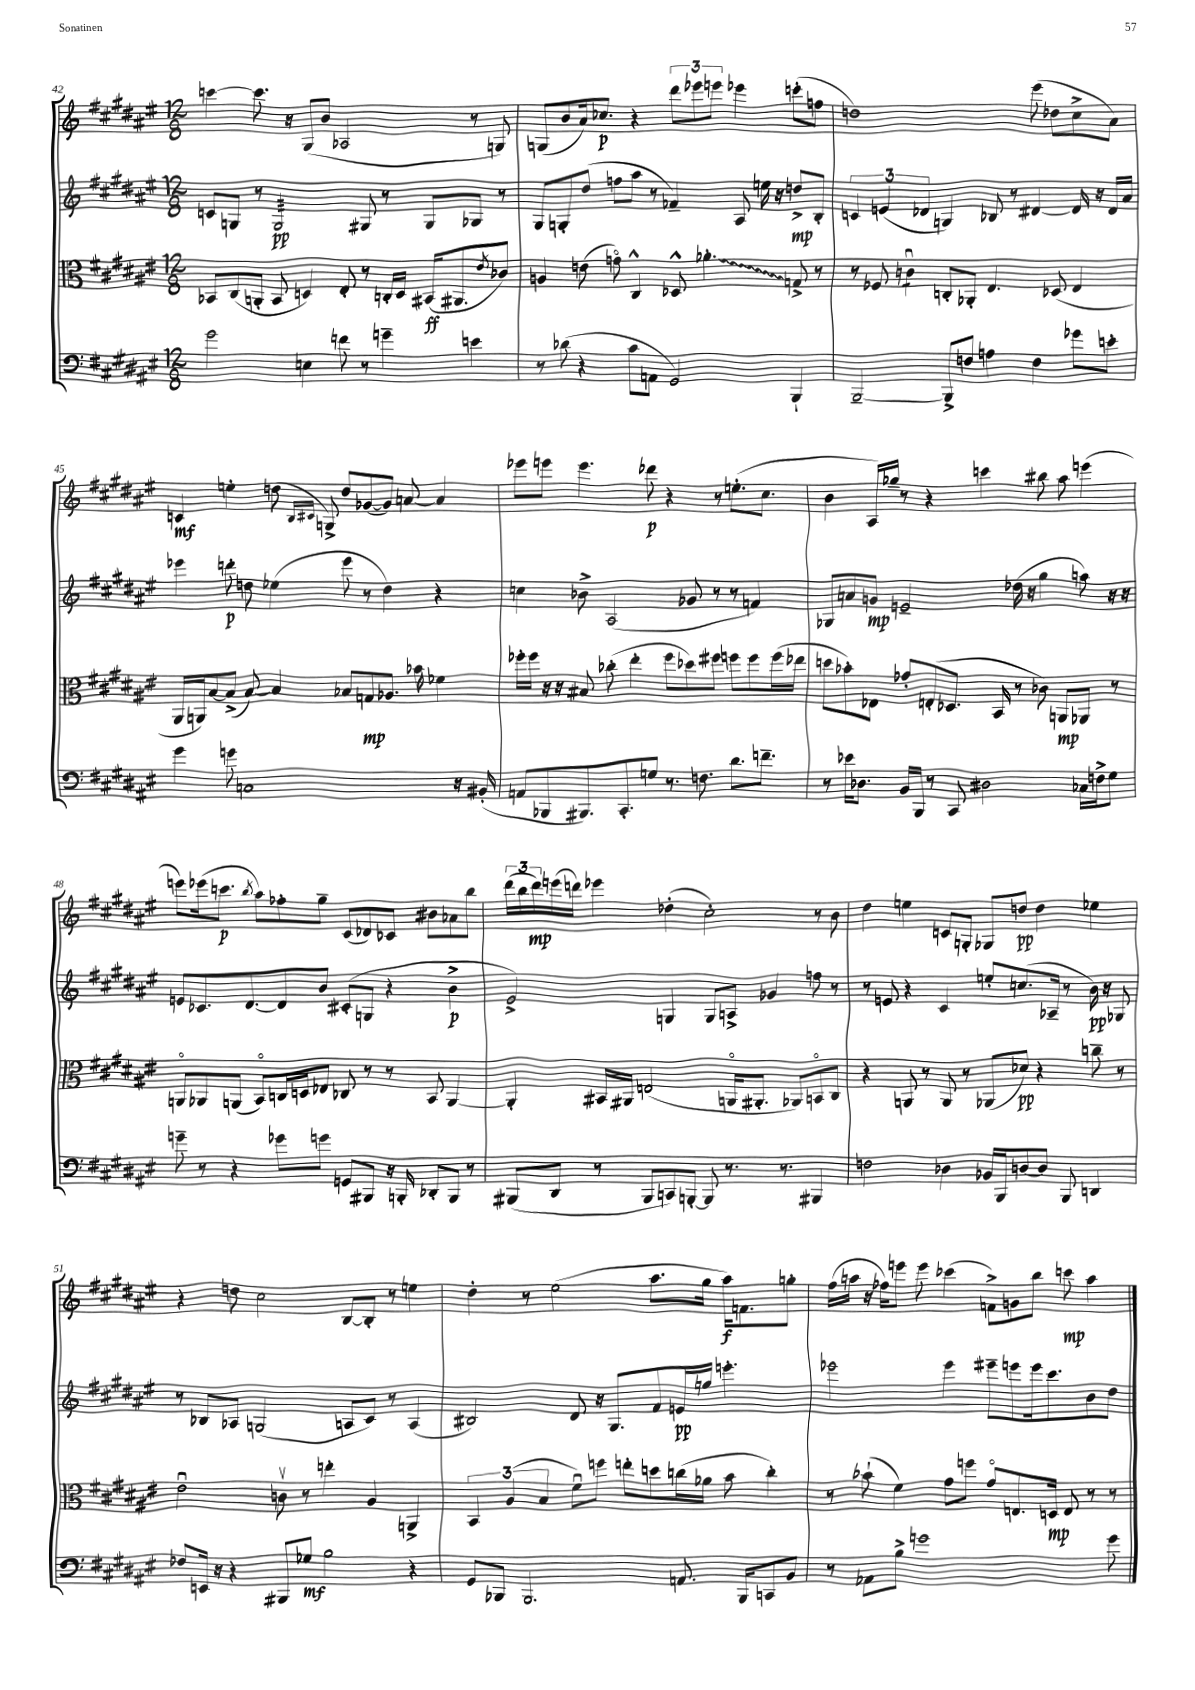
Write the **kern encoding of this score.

**kern	**kern	**kern	**kern
*staff4	*staff3	*staff2	*staff1
*clefF4	*clefC3	*clefG2	*clefG2
*k[f#c#g#d#a#e#]	*k[f#c#g#d#a#e#]	*k[f#c#g#d#a#e#]	*k[f#c#g#d#a#e#]
*M12/8	*M12/8	*M12/8	*M12/8
2g#\	8BB-/L	8c/L	[4ccc\
.	(8C#/	8G/J	.
.	8AA'/J	8r	8.ccc\]
.	8BB-/	2G/	.
.	.	.	16r
4E\	4D/)	.	(8G#/L
.	.	.	8b/J
8f\	8E#'/	.	2A-/
8r	8r	8G#/	.
4g~\	16C'/LL	8r	.
.	16D/JJ	.	.
.	(16BB#/LK	8G#/L	.
.	8.AA#/	.	.
4e\	.	8G-/J	8r
.	8qe#/	.	.
.	8c-/J)	8r	8G/)
=	=	=	=
8r	4A/	8G#/L	(8G/L
(8d-\	.	8G'/	8b/
4r	(8e\	(8dd#/J	16a#/k)
.	.	.	8.cc-/J
.	8go\)	8ff\L	.
8c#\L	4C#^^/	8aa#\J	4r
8AA\J	.	8r	.
2GG#/)	8D-^^/	4f-~/)	12ddd#\L
.	.	.	12eee-\
.	4.a-'\	.	.
.	.	.	12eee\J
.	.	8A#/	4eee-\
.	.	16ee\	.
.	.	16r	.
4BBB`/	8G^/	8dd^/L	(8ccc'\L
.	8r	8B'/J	8ff\J
=	=	=	=
[2BBB~/	8r	6c/	1dd)
.	8F-/	.	.
.	.	(6e/	.
.	4cu\	.	.
.	.	6d-/	.
8BBB^/]L	8C'/L	4G/)	.
8F/J	8AA-'/J	.	.
4A\	4.E#/	8B-/	.
.	.	8r	.
4F\	.	[4d#/	(8eee#\
.	(8D-/	.	8dd-\L
8g-\L	4E#/	16d#/]	8cc#^\
.	.	16r	.
8e'\J	.	16d#/LL	8a#\J)
.	.	16a#/JJ	.
=	=	=	=
4g#\	16AA#/LL	4eee-\	4c/
.	16AA/J)	.	.
.	[8B/	.	.
8g\	(8B^/]J	8ddd'\	4ee'\
1C	[8B/)	8dd\	.
.	4B/]	(4ee-\	(8dd\
.	.	.	16qqB/LL
.	.	.	16qqc#/JJ
.	.	.	8G^/)
.	8B-/L	8eee-\	8dd/L
.	8G/	8r	([8g-/
.	8.A-/J	4dd\)	8g-/]J)
.	.	.	[8a/
.	16b-\	.	.
.	4f-\	4r	4a/]
16r	.	.	.
(16BB#'/	.	.	.
=	=	=	=
8AA/L	16ff-'\LL	4cc\	8eee-\L
.	16ff-\JJ	.	.
8BBB-/	16r	.	8eee\J
.	16r	.	.
8.BBB#/)	8B#/	8b-^\	4.eee\
.	(8cc-'\	(2A#/	.
8.CC#'/	.	.	.
.	4ee#'\	.	.
8G/J	.	.	8ddd-\
8.r	8ff-\L	.	4r
.	8dd-\)	8g-/	.
8.F\	.	.	.
.	8ff#\J	8r	8r
8.d#\L	8ff\L	8r	(8.ee'\L
.	8ff\	4f/)	.
8.f~\J	.	.	8.cc#\J
.	(16ff\L	.	.
.	16ee-\JJ	.	.
=	=	=	=
8r	8dd\L	8G-/L	4b\
16e-\LK	8b-'\)	8a/	.
8.D-\J	.	.	.
.	8E-\J	8g/J	16A#/LL)
.	.	.	16gg-~/JJ
16BB/LL	8g-'/L	2e~/	8r
16BBB/JJ	.	.	.
8r	(8E'/	.	4r
8CC#/	8.D-/J	.	.
2D#\	.	.	4ccc\
.	16BB/	.	.
.	8r	(16dd-\	.
.	.	16r	.
.	8c-\)	4gg#\	8bb#\
.	8AA/L	.	8aa#\
16C-\LL	8AA-/J	8aa\)	(4eee\
16F^\J	.	.	.
8G#\J	8r	16r	.
.	.	16r	.
=	=	=	=
8g~\	8AAo/L	8e/L	8eee\L)
8r	8AA-/	8.c-/	(16eee-\k
.	.	.	8.ccc\J
4r	(8AA/J	.	.
.	.	[8.d#/	.
.	.	.	8qbb/
.	8BBo/L)	.	8aa#\L)
8g-\L	16C/L	8d#/]	8ff-'\
.	16D/J	.	.
8g\J	8E-/J	8b/J	8gg#~\J
8GG/L	8C-/	(8c#'/L	(8c#/L
8BBB#/J	8r	8G/J	8d-/)
16r	8r	4r	8c-/J
16BBB'/	.	.	.
8DD-'/L	8BB/	.	8b#\L
8BBB/J	[4AA/	4b^\	8a-\
8r	.	.	8bb\J
=	=	=	=
(8BBB#/L	4AA'/]	2e#^/)	(24ddd#\LL
.	.	.	24bb\
.	.	.	24ddd#\)
8DD#/J	.	.	(16eee\
.	.	.	16ddd\JJ)
8r	16BB#/LL	.	4eee-\
.	16AA#/JJ	.	.
8BBB#/L	(2E/	.	.
8CC/)	.	4G/	(4dd-'\
[8BBB'/J	.	.	.
8BBB/]	.	8G/L	2cc#'\)
8.r	16AAo/LK	8A^/J	.
.	8.AA#'/J	.	.
.	.	4g-/	.
8.r	.	.	.
.	8AA-/L)	.	.
4BBB#/	8BBo/	8ff\	8r
.	8C#/J	8r	8b\
=	=	=	=
2F\	4r	8r	4dd#\
.	.	8e/	.
.	8AA/	4r	4ee\
.	8r	.	.
4D-\	8AA/	4c#/	8c/L
.	8r	.	8G'/J
16BB-/LL	(8AA-/L	8ee'/L	8G-/L
16BBB/J	.	.	.
[8D/	8d-/J)	(8.cc/	8dd/J
8D/]J	4r	.	4dd\
.	.	16A-~/Jk	.
8BBB/	.	8r	.
4DD/	8cc~\	16b\)	4ee-\
.	.	16r	.
.	8r	8G-/	.
=	=	=	=
8F-/L	2e#u\	8r	4r
16EE/Jk	.	8B-/L	.
16r	.	.	.
4r	.	8A-/J	8dd\
.	.	(2G/	2cc#\
8BBB#/L	8cv\	.	.
8G-/J	8r	.	.
2B\	4ee'\	.	.
.	.	8A/L	[8B/L
.	4A#/	8c#/J)	8B'/]J
.	.	8r	8r
4r	4AA^/	(4A/	4ee\
=	=	=	=
8GG#/L	6BB/	2B#/)	4dd#'\
8BBB-/J	.	.	.
.	(6A#/	.	.
2.BBB-/	.	.	8r
.	6B/	.	.
.	.	.	(2ee#\
.	8f#u\L)	8d#/	.
.	8ff\J	16r	.
.	.	8.G#/L	.
.	8ee'\L	.	.
.	8dd\	8f#/	8.aa#\L
8.AA/	(16cc\L	16e/L	.
.	16a-\JJ	16gg/JJ	16gg#\Jk
.	8b\	4.eee'\	16aa#\LK)
16BBB-/LK	.	.	8.f\
8CC/	4cc'\)	.	.
8BB/J	.	.	8gg'\J
=	=	=	=
8r	8r	2eee-\	(16ff#\LL
.	.	.	16aa\JJ
8AA-\L	(8b-`\	.	16r
.	.	.	16ff-\LK)
8B^\J	4f#\)	.	8eee\J
1g	.	.	8eee\
.	8g#\L	4eee-\	(4ccc-\
.	8ff\J	.	.
.	8g#o/L	8eee#~\L	8f^\L)
.	8.E/	8eee\	8g\
.	.	16eee\k	8bb\J
.	16D/Jk	8.ccc#\	.
.	8E/	.	8ccc\
.	8r	8b\	4aa\
8g\	8r	8dd#\J	.
==	==	==	==
*-	*-	*-	*-
